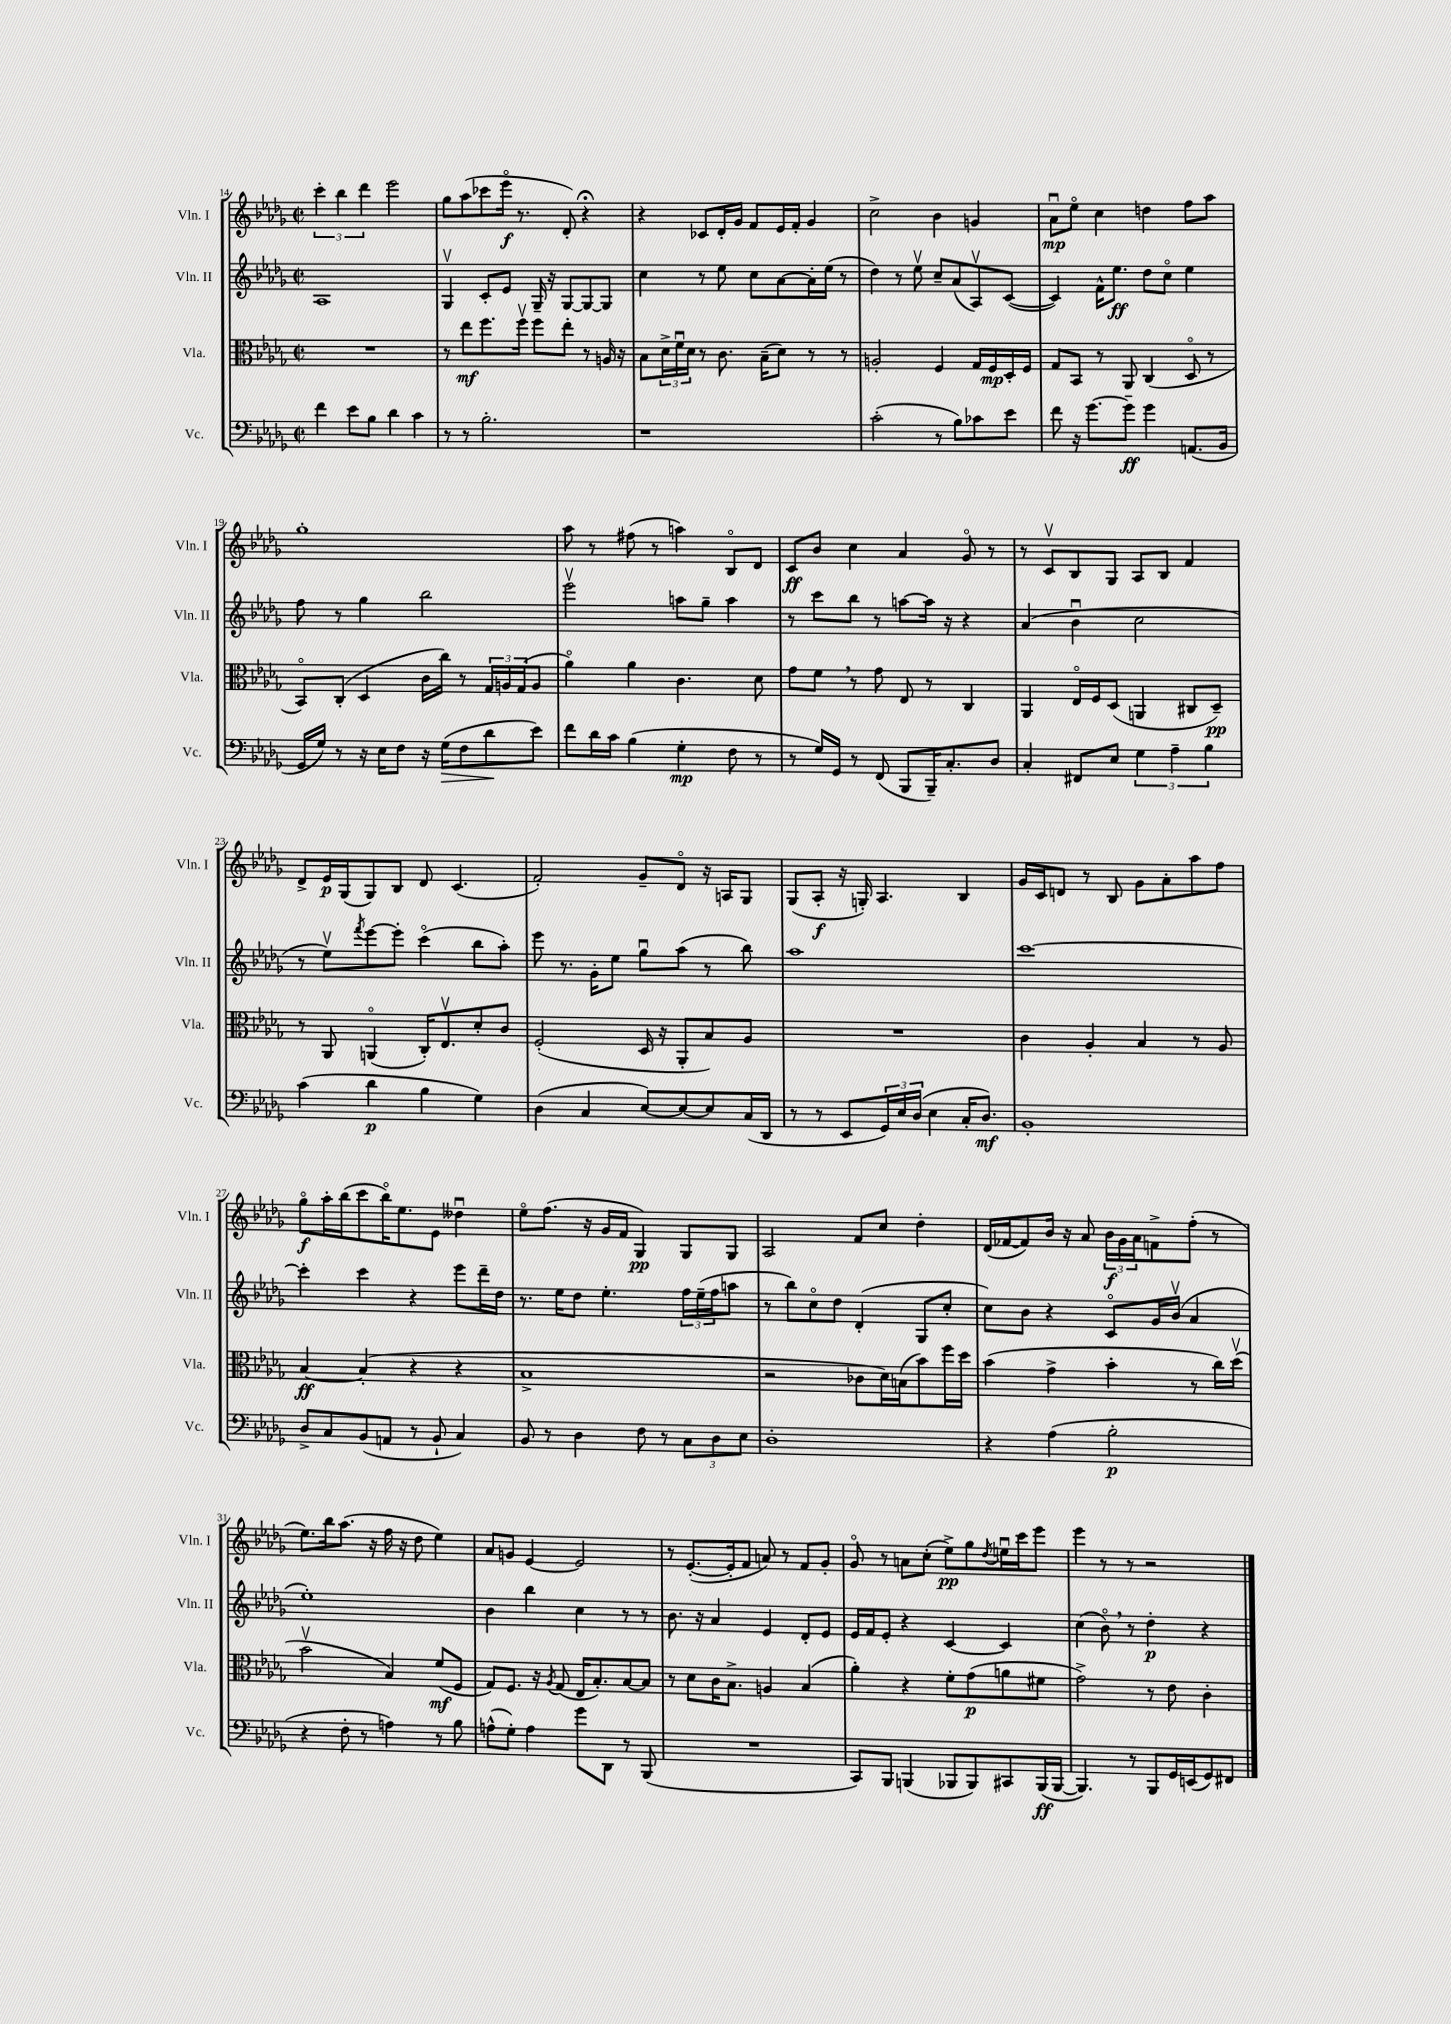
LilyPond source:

<<
\new StaffGroup <<
\new Staff = "s0" \with { instrumentName = "Vln. I" shortInstrumentName = "Vln. I" } {
    \clef treble \key des \major \defaultTimeSignature \time 2/2
    \tuplet 3/2 { c'''4-. bes''4 des'''4 } ees'''2 |
    ges''8 aes''8( ces'''8 ees'''16\flageolet\f r8. des'8-.) r4\fermata |
    r4 ces'8 des'16-. ges'16 f'8 ees'16 f'16-. ges'4 |
    c''2-> bes'4 g'4 |
    aes'8\downbow\mp ees''8\flageolet c''4 d''4 f''8 aes''8 |
    ges''1-. |
    aes''8 r8 fis''8( r8 a''4) bes8\flageolet des'8 |
    c'8\ff bes'8 c''4 aes'4 ges'8\flageolet r8 |
    r8 c'8\upbow bes8 ges8 aes8 bes8 f'4 |
    des'8-> ees'16\p ges16( ges8) bes8 des'8 c'4.( |
    f'2-.) ges'8-- des'8\flageolet r16 a16 ges8 |
    ges8( aes8-.\f r16 g16-.) aes4. bes4 |
    ges'16 c'16 d'8 r8 bes8 ges'8 aes'8-. aes''8 f''8 |
    ges''8\flageolet\f aes''16-. bes''16( c'''8 bes''16\flageolet) ees''8. ees'8 deses''4\downbow |
    ees''8\flageolet f''8.( r16 ges'16 f'16 ges4\pp) ges8 ges8 |
    aes2 f'8 c''8 des''4-. |
    des'16( fes'16~ fes'8) bes'16 r16 aes'8 \tuplet 3/2 { bes'16\f ges'16 aes'16 } f'8-> f''8-.( r8 |
    ees''8.) bes''16 aes''8.( r16 f''16 r16 des''8 ees''4) |
    aes'8 g'8 ees'4~ ees'2 |
    r8 ees'8.~-.( ees'16-. f'8 a'8) r8 f'8 ges'8-. |
    ges'8\flageolet r8 a'8 c''8-.( ees''8->\pp) ges''8 \acciaccatura { des''8 } e''16\downbow c'''16 ees'''8 |
    ees'''4 r8 r8 r2 \bar "|." |
}
\new Staff = "s1" \with { instrumentName = "Vln. II" shortInstrumentName = "Vln. II" } {
    \clef treble \key des \major \defaultTimeSignature \time 2/2
    aes1 |
    ges4\upbow c'8-. ees'8 ges16-- r16 ges8~ ges8~ ges8 |
    c''4 r8 ees''8 c''8 aes'8~ aes'16-. ees''16( r8 |
    des''4) r8 ees''8\upbow c''8-- aes'8( aes8\upbow) c'8~( |
    c'4) f'16-^ ees''8.\ff des''8 c''8\flageolet ees''4 |
    f''8 r8 ges''4 bes''2 |
    ees'''2\upbow a''8 ges''8-- a''4 |
    r8 c'''8 bes''8 r8 a''8~ a''16 r16 r4 |
    aes'4( bes'4\downbow c''2 |
    r8 ees''8\upbow) \acciaccatura { f'''8 } ees'''8~ ees'''8-. c'''4\flageolet( bes''8 aes''8-.) |
    ees'''8 r8. ges'16-. ees''8 ges''8\downbow aes''8( r8 bes''8) |
    aes''1 |
    c'''1~ |
    c'''4-. c'''4 r4 ees'''8 des'''16-- des''16 |
    r8. ees''16 des''8 ees''4.-. \tuplet 3/2 { f''16 ees''16--( f''16 } a''8 |
    r8 bes''8) c''8\flageolet des''8 des'4-.( ges8 c''8-. |
    c''8) bes'8 r4 c'8\flageolet ges'16 bes'16\upbow( aes'4 |
    ees''1-.) |
    bes'4 bes''4 c''4 r8 r8 |
    bes'8. r16 aes'4 ees'4 des'8-. ees'8 |
    ees'16 f'16 ees'8-. r4 c'4~ c'4 |
    c''4( bes'8\flageolet) \breathe r8 des''4-.\p r4 \bar "|." |
}
\new Staff = "s2" \with { instrumentName = "Vla." shortInstrumentName = "Vla." } {
    \clef alto \key des \major \defaultTimeSignature \time 2/2
    R1 |
    r8 ees''8\mf f''8. f''16\upbow f''8 ees''8-. r8 a16 r16 |
    bes8 \tuplet 3/2 { des'16-> f'16\downbow des'16 } r8 c'8. bes16--( des'8) r8 r8 |
    a2-. f4 ges16 f16\mp des16-. f16 |
    ges8 bes,8 r8 aes,8 c4( des8\flageolet r8 |
    bes,8\flageolet) c8-.( des4 c'16 c''16) r8 \tuplet 3/2 { ges16 a16 ges16( } a8 |
    aes'4\flageolet) aes'4 c'4. des'8 |
    ges'8 f'8 \breathe r8 ges'8 ees8 r8 c4 |
    aes,4 ees16\flageolet f16 des8( a,4 cis8 des8--\pp) |
    r8 aes,8 a,4\flageolet( c16-.) ees8.\upbow des'8-. c'8 |
    f2-.( des16 r16 aes,8-. bes8) aes8 |
    R1 |
    c'4 aes4-. bes4 r8 aes8 |
    bes4~\ff bes4-.( r4 r4 |
    bes1-> |
    r2 ces'8 des'16) b16( bes'8) f''16 des''16 |
    bes'4( ges'4-> bes'4-. r8 c''16) des''16\upbow( |
    bes'2\upbow bes4) f'8\mf( f8 |
    ges8) f8. r16 \acciaccatura { aes8 } ges8( ees16 bes8.-.) bes8~ bes8 |
    r8 des'8 c'16 bes8.-> a4 bes4( |
    aes'4-.) r4 f'8-. ges'8\p( a'8 fis'8 |
    ges'2->) r8 ees'8 c'4-. \bar "|." |
}
\new Staff = "s3" \with { instrumentName = "Vc." shortInstrumentName = "Vc." } {
    \clef bass \key des \major \defaultTimeSignature \time 2/2
    f'4 ees'8 bes8 des'4 c'4 |
    r8 r8 bes2.-. |
    r1 |
    c'2-.( r8 bes8) ces'8 ees'8 |
    f'8 r16 ges'8.~ ges'8--\ff ges'4 a,8.( bes,16 |
    ges,16 ges16) r8 r16 ees16 f8 r16 ges16\>( f8 des'8\! ees'8) |
    f'8 des'16 c'16 bes4( ges4-.\mp f8 r8 |
    r8 ges16) ges,16 r8 f,8( bes,,8 bes,,16--) c8.-. des8 |
    c4-. fis,8 ees8 \tuplet 3/2 { ges4 aes4-- bes4 } |
    c'4( des'4\p bes4 ges4) |
    des4( c4 ees8~) ees8~ ees8 c16( des,16 |
    r8 r8 ees,8 \tuplet 3/2 { ges,16) ees16 des16( } ees4 c16-. des8.\mf) |
    bes,1-. |
    des8-> c8 bes,8( a,8 r8 bes,8-! c4) |
    bes,8 r8 des4 f8 r8 \tuplet 3/2 { c8 des8 ees8 } |
    des1-. |
    r4 aes4( bes2-.\p |
    r4 f8-. r8 a4) r8 bes8 |
    a8-^( ges8-.) a4 ges'8 des,8 r8 bes,,8( |
    R1 |
    c,8) bes,,8 b,,4( bes,,8 bes,,8) cis,8 bes,,16\ff( bes,,16~ |
    bes,,4.) r8 bes,,8 ges,16 e,16( ges,8) fis,8 \bar "|." |
}
>>
>>
\layout { \context { \Score currentBarNumber = #14 } }
